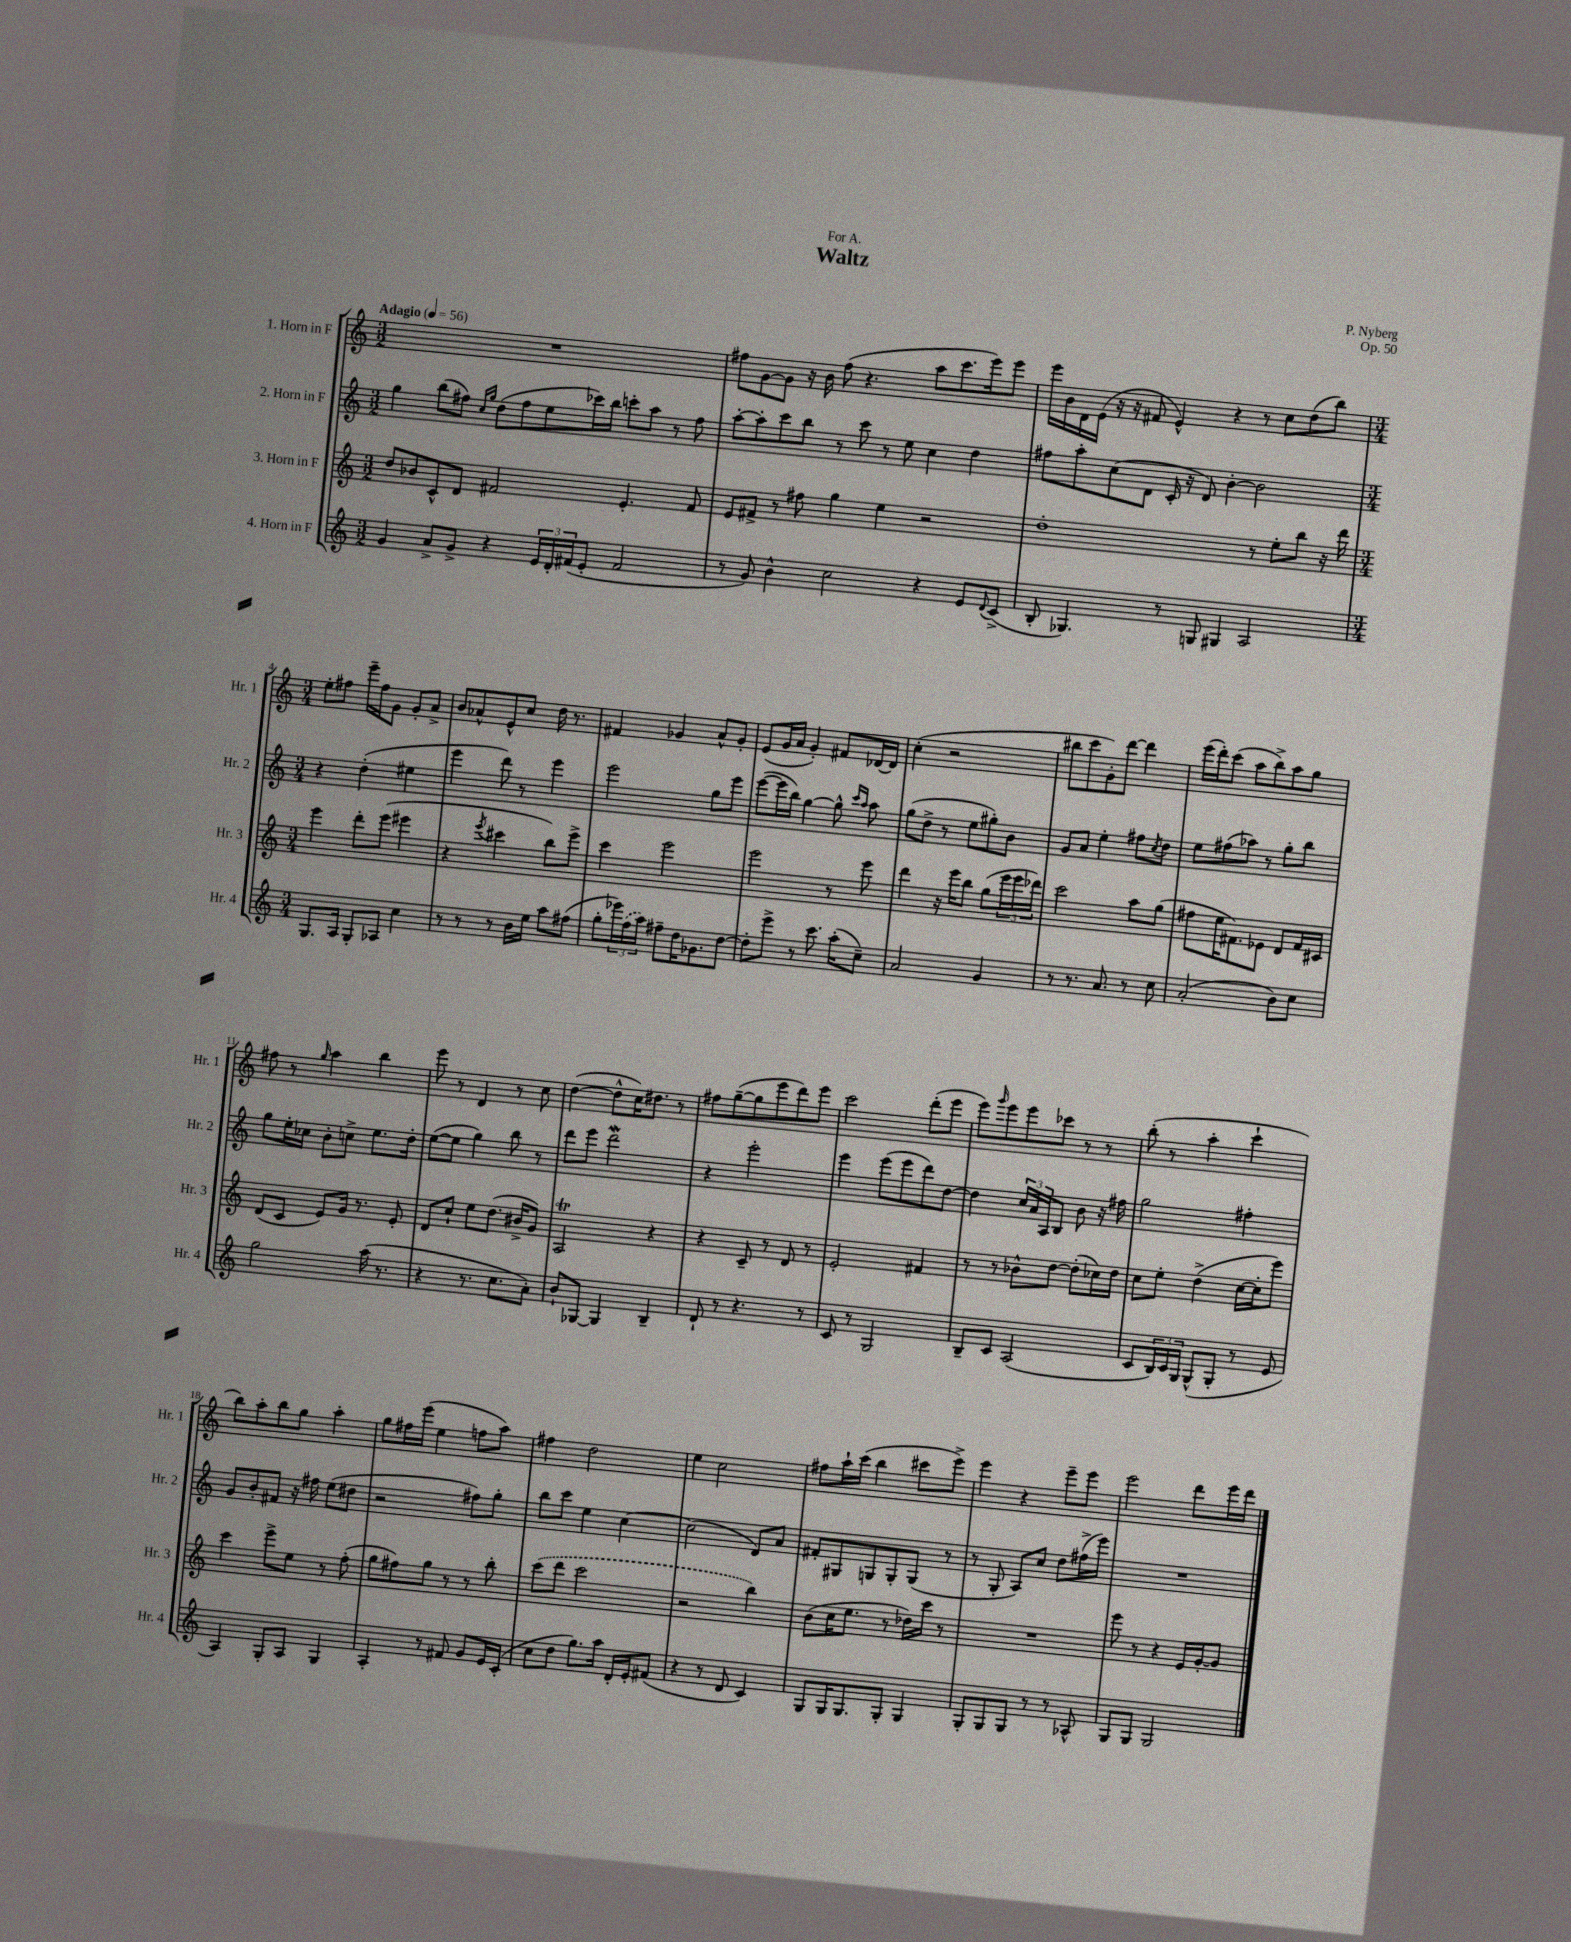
\header { title = "Waltz" composer = "P. Nyberg" dedication = "For A." opus = "Op. 50" }
<<
\new StaffGroup <<
\new Staff = "s0" \with { instrumentName = "1. Horn in F" shortInstrumentName = "Hr. 1" } {
    \clef treble \key c \major \numericTimeSignature \time 3/2 \tempo "Adagio" 4 = 56
    R1. |
    fis''8 g'8~ g'8 r16 b'16 fis''8( r4. a''8 c'''8. e'''16) e'''8 |
    e'''16 b'16 d'16 e'16( r16 r16 fis'8 e'4-^) r4 r8 c''8 d''8( b''8) |
    \numericTimeSignature \time 3/4 e''8-. fis''8 e'''16-- fis''16 g'8 g'8-. a'8-> |
    b'8 aes'8-^ e'8-^ c''8 d''16 r8. |
    fis'4 ges'4 a'8-^ ges'8-. |
    e'8( g'16 a'16 g'4-.) fis'8 des'16~ des'16 |
    c''4-.( r2 |
    bis''8 c'''8 g'8-.) d'''8~ d'''4 |
    e'''16( d'''16-.) c'''8( a''8 b''8->) a''8 g''8 |
    fis''8 r8 \grace { g''16 } a''4 b''4 |
    e'''8 r8 d'4 r8 c''8 |
    d''4~( d''8-^ c''16) dis''8. r8 |
    fis''8 g''8~--( g''8 e'''8 d'''8) e'''8 |
    c'''2 d'''8-.( e'''8 |
    e'''8) \grace { g'''16 } e'''8 e'''8 ces'''8 r8 r8 |
    b''8-.( r8 a''4-. c'''4-! |
    b''8) a''8-. b''8 g''8 a''4-. |
    g''8 fis''16 e'''16( e''4 f''8 a''8) |
    fis''4 d''2 |
    e''4 c''2 |
    fis''8 a''16-! c'''16( b''4 cis'''8 e'''8->) |
    e'''4 r4 e'''8-- e'''8 |
    e'''2 d'''8 e'''16 d'''16 \bar "|." |
}
\new Staff = "s1" \with { instrumentName = "2. Horn in F" shortInstrumentName = "Hr. 2" } {
    \clef treble \key c \major \numericTimeSignature \time 3/2
    g''4 b''8( fis''8) \grace { c''16 g''16 } d''8( fis''8 e''8 ces'''16) b''16 c'''8-. a''8 r8 fis''8 |
    a''8~-. a''8-. c'''8 b''8 r8 c'''8 r8 e''8 c''4 d''4 |
    fis''8 a''8-. c''8( d'8 c'16-. r16 d'8) b'4~-. b'2 |
    \numericTimeSignature \time 3/4 r4 d''4-.( eis''4 |
    e'''4 d'''8) r8 e'''4 |
    e'''2 g''8 e'''8 |
    e'''8~( e'''16 b''16) g''4~ g''8-^ \grace { c'''16 a''16 } a''8 |
    g''8( d''8-> r8 e''8 gis''8-.) b'8 |
    g'8 a'8 e''4-. fis''8 \acciaccatura { c''8 } d''8 |
    e''8 fis''8( aes''8) r8 g''8-. b''8 |
    g''8 e''16-. ces''16 b'8-. c''8-> e''8. d''16-. |
    e''8~( e''8 g''4) b''8 r8 |
    d'''8 e'''8 d'''2\mordent |
    r4 e'''2-. |
    e'''4 e'''8( e'''8 d'''8) d''8~ |
    d''4 \tuplet 3/2 { c''16 a'16 a16 } b8 b'8 r16 fis''16 |
    g''2 fis''4-. |
    g'8 b'8-. fis'8 r16 fis''16 e''8( dis''8 |
    r2 fis''8) g''8-. |
    b''8 c'''8 e''4 c''4~ |
    c''2( d'8) a'8 |
    fis'8-. gis8 g8 g8-. g8( r8 |
    r8 g8-. a8) c''8 d''8 fis''16->( e'''16) |
    R2. \bar "|." |
}
\new Staff = "s2" \with { instrumentName = "3. Horn in F" shortInstrumentName = "Hr. 3" } {
    \clef treble \key c \major \numericTimeSignature \time 3/2
    d''8 bes'8 c'8-^ d'8 fis'2 e'4.-. fis'8 |
    e'8 fis'8-> r8 fis''8 g''4 e''4 r2 |
    d''1-. r8 e''8-. b''8 r16 d'''16 |
    \numericTimeSignature \time 3/4 e'''4 d'''8-. e'''8( eis'''4 |
    r4 \acciaccatura { e'''8 } cis'''4 b''8) e'''8-> |
    c'''4 e'''2 |
    e'''2 r8 e'''8 |
    d'''4 r16 e'''16 b''8 g''8( \tuplet 3/2 { e'''16 e'''16 des'''16) } |
    c'''2 a''8 g''8( |
    fis''8 e''16 fis'8.) ees'8 d'8 fis'16 cis'16 |
    d'8( c'8 e'8) g'16 r8. e'8-. |
    d'8 c''8-! e''8 d''8.( bis'16-> g'8) |
    a2\trill r4 |
    r4 c'8-- r8 d'8 r8 |
    e'2-. fis'4 |
    r8 r8 bes'8-^ d''8~ d''8-.( ces''16) d''16 |
    c''8 e''8-. d''4->( c''16~ c''16-. e'''8) |
    c'''4 e'''8-> e''8 r8 f''8-.( |
    g''8 fis''8) g''8 r8 r8 b''8-. |
    \once \slurDashed c'''8( d'''8 c'''2 |
    r2 b''4) |
    b'8( c''16 e''8. r8 des''16) c'''16 r8 |
    R2. |
    e'''8 r8 r4 e'16 g'16~-. g'8 \bar "|." |
}
\new Staff = "s3" \with { instrumentName = "4. Horn in F" shortInstrumentName = "Hr. 4" } {
    \clef treble \key c \major \numericTimeSignature \time 3/2
    g'4 a'8-> g'8-> r4 \tuplet 3/2 { e'16 d'16-. fis'16( } e'8-. fis'2 |
    r8 g'8) b'4-^ c''2 r4 e'8 \appoggiatura { d'8 } c'8->( |
    b8-. ges4.) r8 g8 gis4 a2 |
    \numericTimeSignature \time 3/4 g8. a16 g8-. aes8 c''4 |
    r8 r8 r8 b'16 e''16 a''8 fis''8( |
    g''8-. \tuplet 3/2 { ees'''16) \once \slurDashed f''16( a''16) } fis''8-- d''16 ges'8. d''8~ |
    d''8-. e'''8-> r8 c'''8. a''16-.( c''8--) |
    a'2 g'4 |
    r8 r8. a'8. r8 c''8 |
    a'2-.( b'8) c''8 |
    g''2 a''16( r8. |
    r4 r8. c''8. a'8-.) |
    b'8-! ges8~ ges4 b4-- |
    d'8-! r8 r4. r8 |
    c'8 r8 g2 |
    b8-- c'8 a2( |
    c'8 \tuplet 3/2 { b16) c'16 g16 } g8-^( g8-. r8 e'8 |
    a4) g8-. a8 g4 |
    a4-. r8 fis'8 g'8 e'16 c'16-.( |
    c''8 d''8 g''8.) a''16 d'16-. e'16-. fis'8( |
    r4 r8 d'8 c'4) |
    g8 g16 g8. g8-. g4 |
    g8-. g8 g8 r8 r8 aes8-^ |
    g8 g8 g2 \bar "|." |
}
>>
>>
